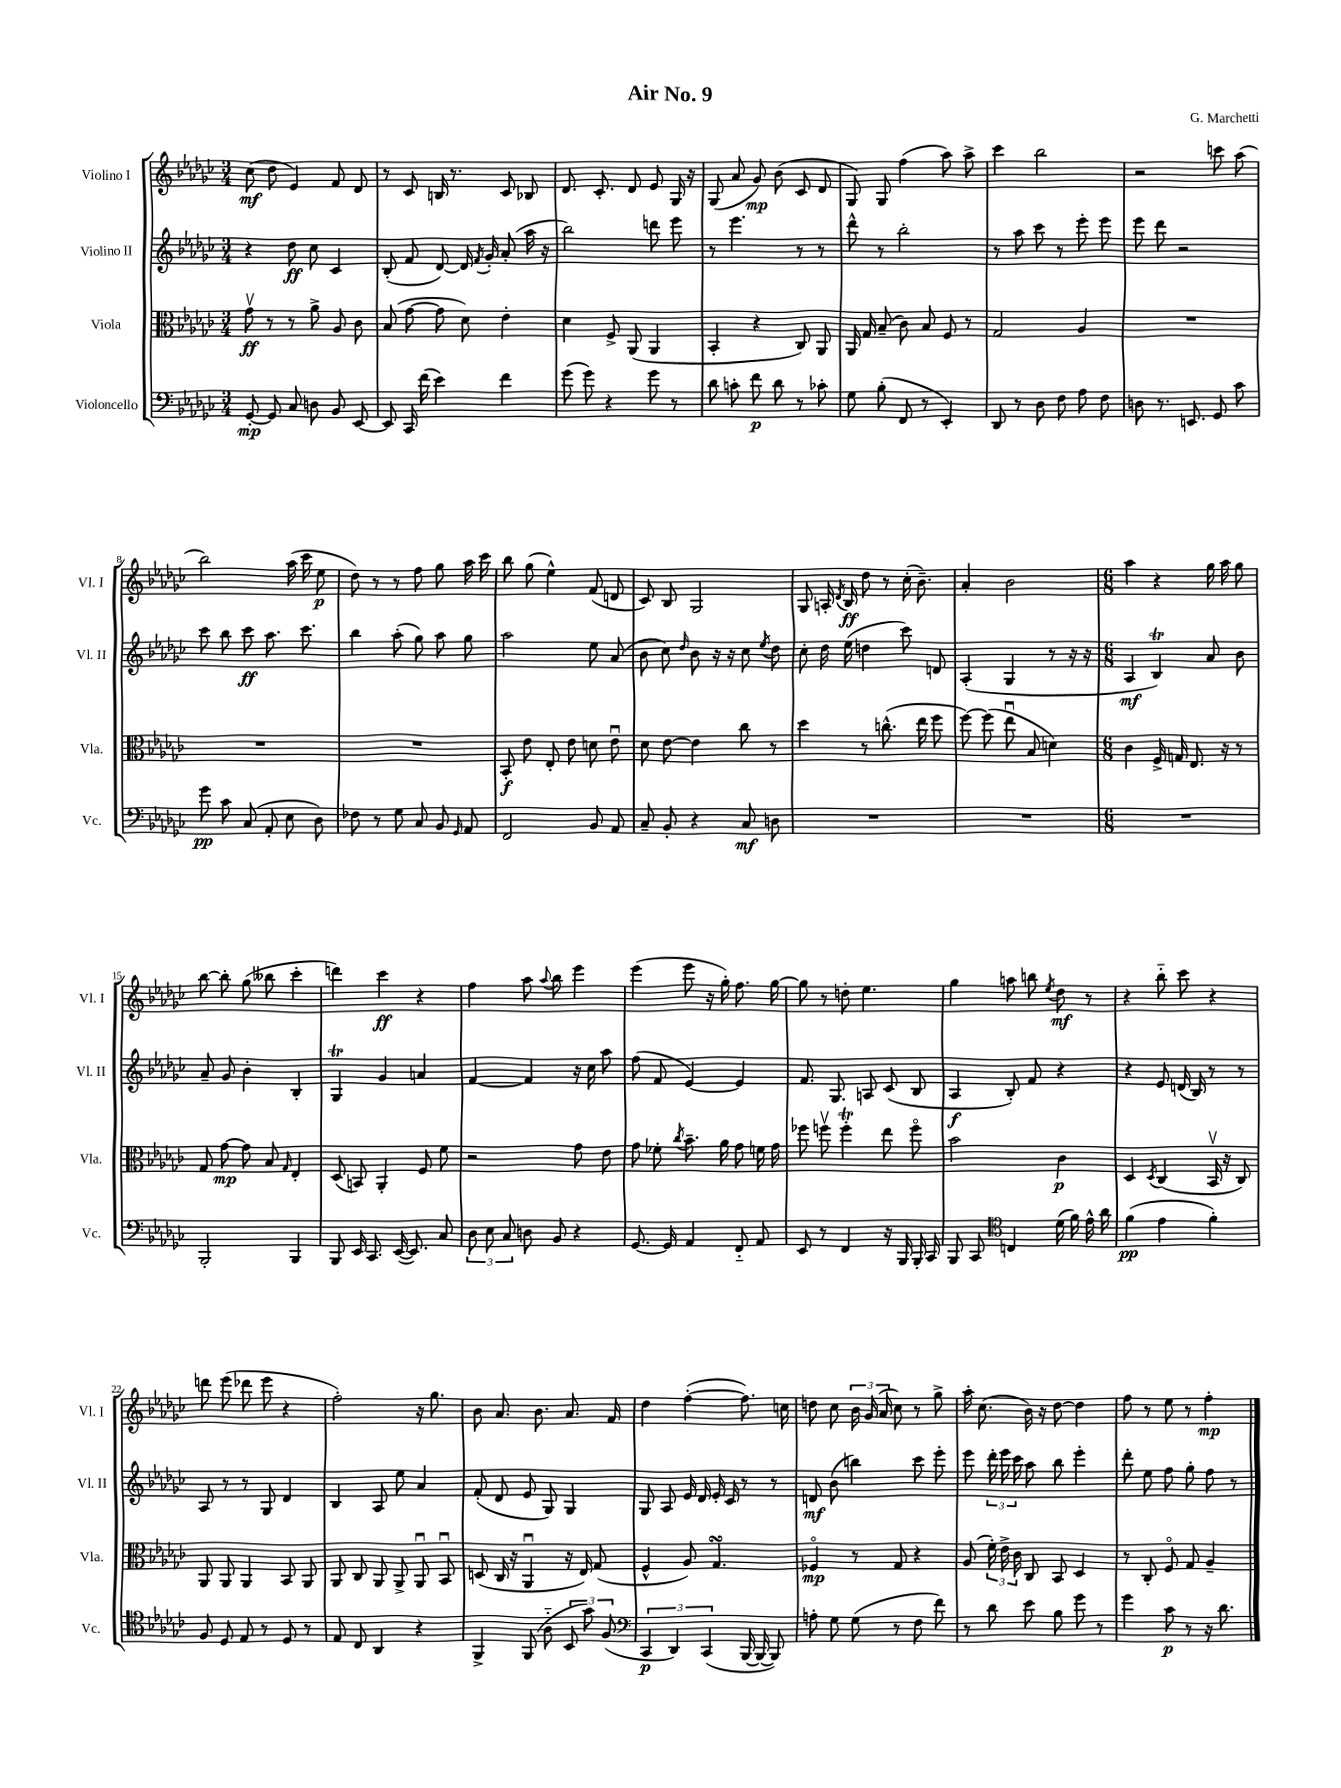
\header { title = "Air No. 9" composer = "G. Marchetti" }
<<
\new StaffGroup <<
\new Staff = "s0" \with { instrumentName = "Violino I" shortInstrumentName = "Vl. I" } {
    \clef treble \key ges \major \numericTimeSignature \time 3/4
    \autoBeamOff ces''8\mf( des''8 ees'4) f'8 des'8 |
    r8 ces'8 b16 r8. ces'8 bes8 |
    des'8. ces'8.-. des'8 ees'8 ges16 r16 |
    ges8( aes'8 ges'8\mp) bes'8( ces'8 des'8 |
    ges8) ges8 f''4( aes''8) aes''8-> |
    ces'''4 bes''2 |
    r2 c'''8 aes''8( |
    bes''2) aes''16( ces'''16 ees''8\p |
    des''8) r8 r8 f''8 ges''8 aes''16 ces'''16 |
    bes''8 ges''8( ees''4-^) f'8( d'8 |
    ces'8) bes8 ges2 |
    ges8 a16-. \acciaccatura { des'8 } bes16\ff des''8 r8 ces''16-.( bes'8.--) |
    aes'4-. bes'2 |
    \numericTimeSignature \time 6/8 aes''4 r4 ges''16 aes''16 ges''8 |
    bes''8~ bes''8-. ges''8( beses''8 ces'''4-. |
    d'''4) ces'''4\ff r4 |
    f''4 aes''8 \appoggiatura { aes''8 } bes''8 ees'''4 |
    ees'''4( ees'''8 r16 ges''16-.) f''8. ges''16~ |
    ges''8 r8 d''8-. ees''4. |
    ges''4 a''8 b''8 \acciaccatura { ees''8 } des''8\mf r8 |
    r4 bes''8-_ ces'''8 r4 |
    d'''8 ees'''8( des'''8 ees'''8 r4 |
    f''2-.) r16 ges''8. |
    bes'8 aes'8. bes'8. aes'8. f'16 |
    des''4 f''4~-.( f''8.) c''16 |
    d''8 ces''8 \tuplet 3/2 { bes'16 ges'16( aes'16 } ces''8) r8 ges''8-> |
    aes''16-. ces''8.( bes'16) r16 des''8~ des''4 |
    f''8 r8 ees''8 r8 f''4-.\mp \bar "|." |
}
\new Staff = "s1" \with { instrumentName = "Violino II" shortInstrumentName = "Vl. II" } {
    \clef treble \key ges \major \numericTimeSignature \time 3/4
    \autoBeamOff r4 des''8\ff ces''8 ces'4 |
    bes8-.( f'8 des'8~) des'16 \acciaccatura { f'8 } ges'16-. aes'8-.( aes''16 r16 |
    bes''2) d'''8 ees'''8 |
    r8 ees'''4. r8 r8 |
    des'''8-^ r8 bes''2-. |
    r8 aes''8 ces'''8 r8 ees'''8-. ees'''8 |
    ees'''8 des'''8 r2 |
    ces'''8 bes''8 ces'''8\ff aes''8. ces'''8. |
    bes''4 aes''8-.( ges''8) aes''8 ges''8 |
    aes''2 ees''8 aes'8( |
    bes'8 ces''8) \grace { des''16 } bes'8 r16 r16 ces''8 \acciaccatura { ees''8 } des''8 |
    ces''8-. des''16 ees''16( d''4 ces'''8) d'8 |
    aes4-.( ges4 r8 r16 r16 |
    \numericTimeSignature \time 6/8 aes4\mf bes4\trill) aes'8 bes'8 |
    aes'8-- ges'8 bes'4-. bes4-. |
    ges4\trill ges'4 a'4 |
    f'4~ f'4 r16 ces''16 aes''8 |
    f''8( f'8 ees'4~) ees'4 |
    f'8. ges8. a8 ces'8( bes8 |
    aes4\f bes8-.) f'8 r4 |
    r4 ees'8 d'16( bes16) r8 r8 |
    aes8 r8 r8 ges8 des'4 |
    bes4 aes8 ees''8 aes'4 |
    f'8-.( des'8 ees'8 ges8) ges4 |
    ges8 aes8 ees'16 des'16 ees'16-. ces'16 r8 r8 |
    d'8\mf bes'8( b''4) ces'''8 ees'''8-. |
    ees'''8 \tuplet 3/2 { des'''16-. ees'''16 ces'''16 } aes''8 bes''8 ees'''4-. |
    des'''8-. ees''8 f''8 ges''8-. f''8 r8 \bar "|." |
}
\new Staff = "s2" \with { instrumentName = "Viola" shortInstrumentName = "Vla." } {
    \clef alto \key ges \major \numericTimeSignature \time 3/4
    \autoBeamOff ges'8\upbow\ff r8 r8 aes'8-> aes8 ces'8 |
    bes8( ges'8~ ges'8 des'8) ees'4-. |
    des'4 f8-> aes,8( aes,4 |
    bes,4-. r4 ces8) aes,8 |
    aes,16 ges16 bes8--( ces'8) bes8 f8 r8 |
    ges2 aes4 |
    R2. |
    R2. |
    R2. |
    bes,8-.\f ees'8 ees8-. ees'8 d'8 ees'8\downbow |
    des'8 ees'8~ ees'4 ces''8 r8 |
    des''4 r8 c''8.-^( ees''16 f''8 |
    f''8~) f''8( ees''8\downbow bes8 d'4) |
    \numericTimeSignature \time 6/8 ces'4 f16-> g16 ees8. r16 r8 |
    ges8 ges'8~\mp ges'8 bes8 \grace { ges16 } ees4-. |
    des8( b,8) aes,4-. f8 f'8 |
    r2 ges'8 ees'8 |
    ges'8 fes'8-. \acciaccatura { ces''8 } bes'8.-- aes'16 ges'8 f'16 ges'16 |
    fes''8 f''8\upbow f''4-.\trill ees''8 f''8\flageolet |
    bes'2 ces'4\p |
    des4 \acciaccatura { des8 } ces4( bes,16\upbow r16 ces8) |
    aes,8 aes,8 aes,4 bes,8 aes,8 |
    aes,8 ces8 aes,8 aes,8-> aes,8\downbow bes,8\downbow |
    d8( ces16 r16 aes,4\downbow r16 ees16) ges8( |
    f4-^ aes8) ges4.\turn |
    fes4\flageolet\mp r8 ges8 r4 |
    aes8( \tuplet 3/2 { f'16-.) ees'16-> ces'16 } ces8 bes,8 des4 |
    r8 ces8-. f8\flageolet ges8 aes4-- \bar "|." |
}
\new Staff = "s3" \with { instrumentName = "Violoncello" shortInstrumentName = "Vc." } {
    \clef bass \key ges \major \numericTimeSignature \time 3/4
    \autoBeamOff ges,8~-.\mp ges,8 ces8 d8 bes,8 ees,8~ |
    ees,8 ces,16 f'16( ees'4) f'4 |
    ges'8( ges'8) r4 ges'8 r8 |
    des'8 c'8-. f'8\p des'8 r8 ces'8-. |
    ges8 bes8-.( f,8 r8 ees,4-.) |
    des,8 r8 des8 f8 aes8 f8 |
    d8 r8. e,8. ges,8 ces'8 |
    ges'8\pp ces'8 ces8( aes,8-. ees8 des8) |
    fes8 r8 ges8 ces8 bes,8 \grace { ges,16 } aes,8 |
    f,2 bes,8 aes,8 |
    ces8-- bes,8-. r4 ces8\mf d8 |
    R2. |
    R2. |
    \numericTimeSignature \time 6/8 R2. |
    bes,,2-. bes,,4 |
    bes,,8 ees,16 ces,8. ees,16~( ees,8.) ces8 |
    \tuplet 3/2 { des8 ees8 ces8 } d8 bes,8 r4 |
    ges,8.~ ges,16 aes,4 f,8-_ aes,8 |
    ees,8 r8 f,4 r16 bes,,16 bes,,16-. ces,16 |
    bes,,8 ces,8 \clef tenor c4 des'16( f'16) ees'16-^ aes'16 |
    f'4\pp( ees'4 f'4-.) |
    f8 des8 ees8 r8 des8 r8 |
    ees8 ces8 aes,4 r4 |
    f,4-> f,8( aes8-_ \tuplet 3/2 { bes,8 ges'8) f8( } |
    \clef bass \tuplet 3/2 { ces,4\p des,4) ces,4( } bes,,16~ bes,,16~ bes,,8) |
    a8-. ges8 ges8( r8 f8 f'8) |
    r8 des'8 ees'8 bes8 ges'8 r8 |
    ges'4 ces'8\p r8 r16 des'8. \bar "|." |
}
>>
>>
